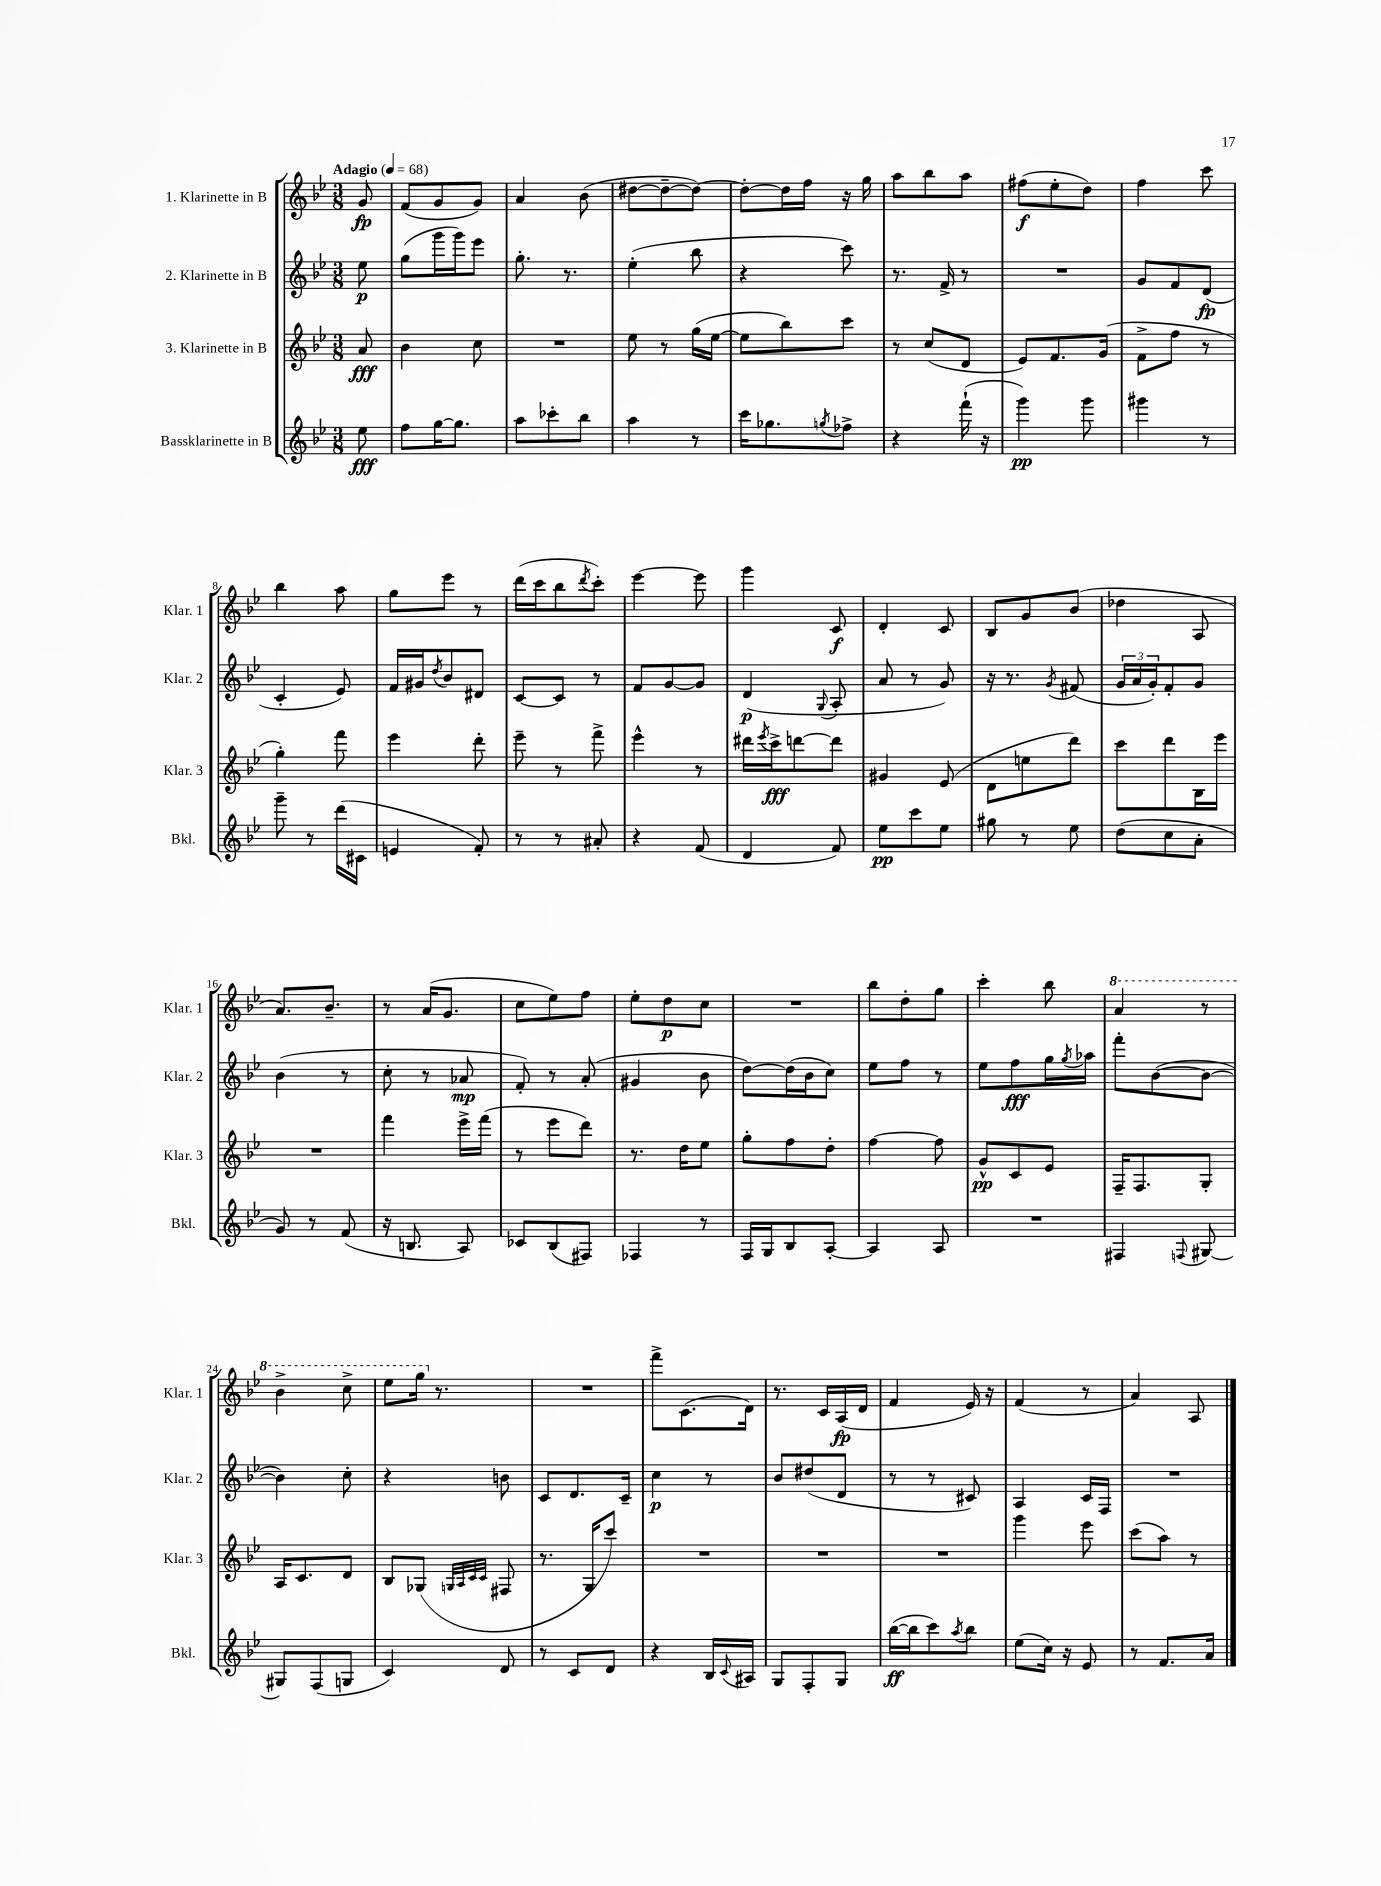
<<
\new StaffGroup <<
\new Staff = "s0" \with { instrumentName = "1. Klarinette in B" shortInstrumentName = "Klar. 1" } {
    \clef treble \key bes \major \numericTimeSignature \time 3/8 \partial 8 \tempo "Adagio" 4 = 68
    g'8\fp |
    f'8( g'8 g'8) |
    a'4 bes'8( |
    dis''8~ dis''8~-- dis''8~) |
    dis''8~-. dis''16 f''16 r16 g''16 |
    a''8 bes''8 a''8 |
    fis''8\f( ees''8-. d''8) |
    f''4 c'''8 |
    bes''4 a''8 |
    g''8 ees'''8 r8 |
    d'''16( c'''16 bes''8 \acciaccatura { d'''8 } c'''8-.) |
    ees'''4~ ees'''8 |
    g'''4 c'8\f |
    d'4-. c'8 |
    bes8 g'8 bes'8( |
    des''4 a8 |
    a'8.) bes'8.-- |
    r8 a'16( g'8. |
    c''8 ees''8) f''8 |
    ees''8-. d''8\p c''8 |
    R4. |
    bes''8 d''8-. g''8 |
    c'''4-. bes''8 |
    \ottava #1 a''4 r8 |
    bes''4-> c'''8-> |
    ees'''8 g'''16 \ottava #0 r8. |
    R4. |
    f'''8-> c'8.( d'16) |
    r8. c'16 a16\fp( d'16 |
    f'4 ees'16) r16 |
    f'4( r8 |
    a'4) a8 \bar "|." |
}
\new Staff = "s1" \with { instrumentName = "2. Klarinette in B" shortInstrumentName = "Klar. 2" } {
    \clef treble \key bes \major \numericTimeSignature \time 3/8 \partial 8
    ees''8\p |
    g''8( g'''16 g'''16) ees'''8 |
    g''8.-. r8. |
    ees''4-.( bes''8 |
    r4 c'''8) |
    r8. f'16-> r8 |
    R4. |
    g'8 f'8 d'8\fp( |
    c'4-. ees'8) |
    f'16 gis'16 \acciaccatura { d''8 } bes'8 dis'8 |
    c'8~ c'8 r8 |
    f'8 g'8~ g'8 |
    d'4\p( \appoggiatura { g8 } a8-. |
    a'8 r8 g'8) |
    r16 r8. \acciaccatura { g'8 } fis'8( |
    \tuplet 3/2 { g'16 a'16 g'16-.) } f'8-. g'8 |
    bes'4( r8 |
    c''8-. r8 aes'8\mp |
    f'8-.) r8 a'8-.( |
    gis'4 bes'8 |
    d''8~) d''16( bes'16 c''8) |
    ees''8 f''8 r8 |
    ees''8 f''8\fff g''16 \acciaccatura { g''8 } aes''16 |
    f'''8-. bes'8~( bes'8~ |
    bes'4) c''8-. |
    r4 b'8 |
    c'8 d'8. c'16-- |
    c''4\p r8 |
    bes'8 dis''8( d'8 |
    r8 r8 cis'8) |
    a4 c'16 f16 |
    R4. \bar "|." |
}
\new Staff = "s2" \with { instrumentName = "3. Klarinette in B" shortInstrumentName = "Klar. 3" } {
    \clef treble \key bes \major \numericTimeSignature \time 3/8 \partial 8
    a'8\fff |
    bes'4 c''8 |
    R4. |
    ees''8 r8 g''16( ees''16~ |
    ees''8 bes''8) c'''8 |
    r8 c''8( d'8 |
    ees'8) f'8. g'16( |
    f'8-> f''8 r8 |
    g''4-.) f'''8 |
    ees'''4 d'''8-. |
    ees'''8-- r8 f'''8-> |
    ees'''4-^ r8 |
    dis'''16 \acciaccatura { ees'''8 } c'''16->\fff d'''8~ d'''8 |
    gis'4 ees'8( |
    d'8 e''8 d'''8) |
    c'''8 d'''8 bes16 ees'''16 |
    R4. |
    f'''4 ees'''16-> f'''16( |
    r8 ees'''8 d'''8) |
    r8. d''16 ees''8 |
    g''8-. f''8 d''8-. |
    f''4~ f''8 |
    g'8-^\pp c'8 ees'8 |
    f16-- f8. g8-. |
    a16 c'8. d'8 |
    bes8 ges8( \grace { g32 a32 c'32 c'32 } fis8 |
    r8. g16 c'''8) |
    R4. |
    R4. |
    R4. |
    g'''4 ees'''8 |
    c'''8( a''8) r8 \bar "|." |
}
\new Staff = "s3" \with { instrumentName = "Bassklarinette in B" shortInstrumentName = "Bkl." } {
    \clef treble \key bes \major \numericTimeSignature \time 3/8 \partial 8
    ees''8\fff |
    f''8 g''16~ g''8. |
    a''8 ces'''8-. bes''8 |
    a''4 r8 |
    c'''16 ges''8. \acciaccatura { g''8 } fes''8-> |
    r4 f'''16-!( r16 |
    g'''4\pp) g'''8 |
    gis'''4 r8 |
    g'''8-- r8 d'''16( cis'16 |
    e'4 f'8-.) |
    r8 r8 ais'8-. |
    r4 f'8( |
    d'4 f'8) |
    ees''8\pp c'''8 ees''8 |
    gis''8 r8 ees''8 |
    d''8( c''8 a'8-. |
    g'8) r8 f'8( |
    r16 b8. a8) |
    ces'8 bes8( fis8) |
    fes4 r8 |
    f16 g16 bes8 a8~-. |
    a4 a8 |
    R4. |
    fis4 \appoggiatura { f8 } gis8~ |
    gis8 f8( g8 |
    c'4) d'8 |
    r8 c'8 d'8 |
    r4 bes16 \appoggiatura { c'8 } ais16 |
    g8 f8-. g8 |
    bes''16~\ff( bes''16 c'''8) \acciaccatura { a''8 } bes''8 |
    ees''8( c''16) r16 ees'8 |
    r8 f'8. a'16 \bar "|." |
}
>>
>>
